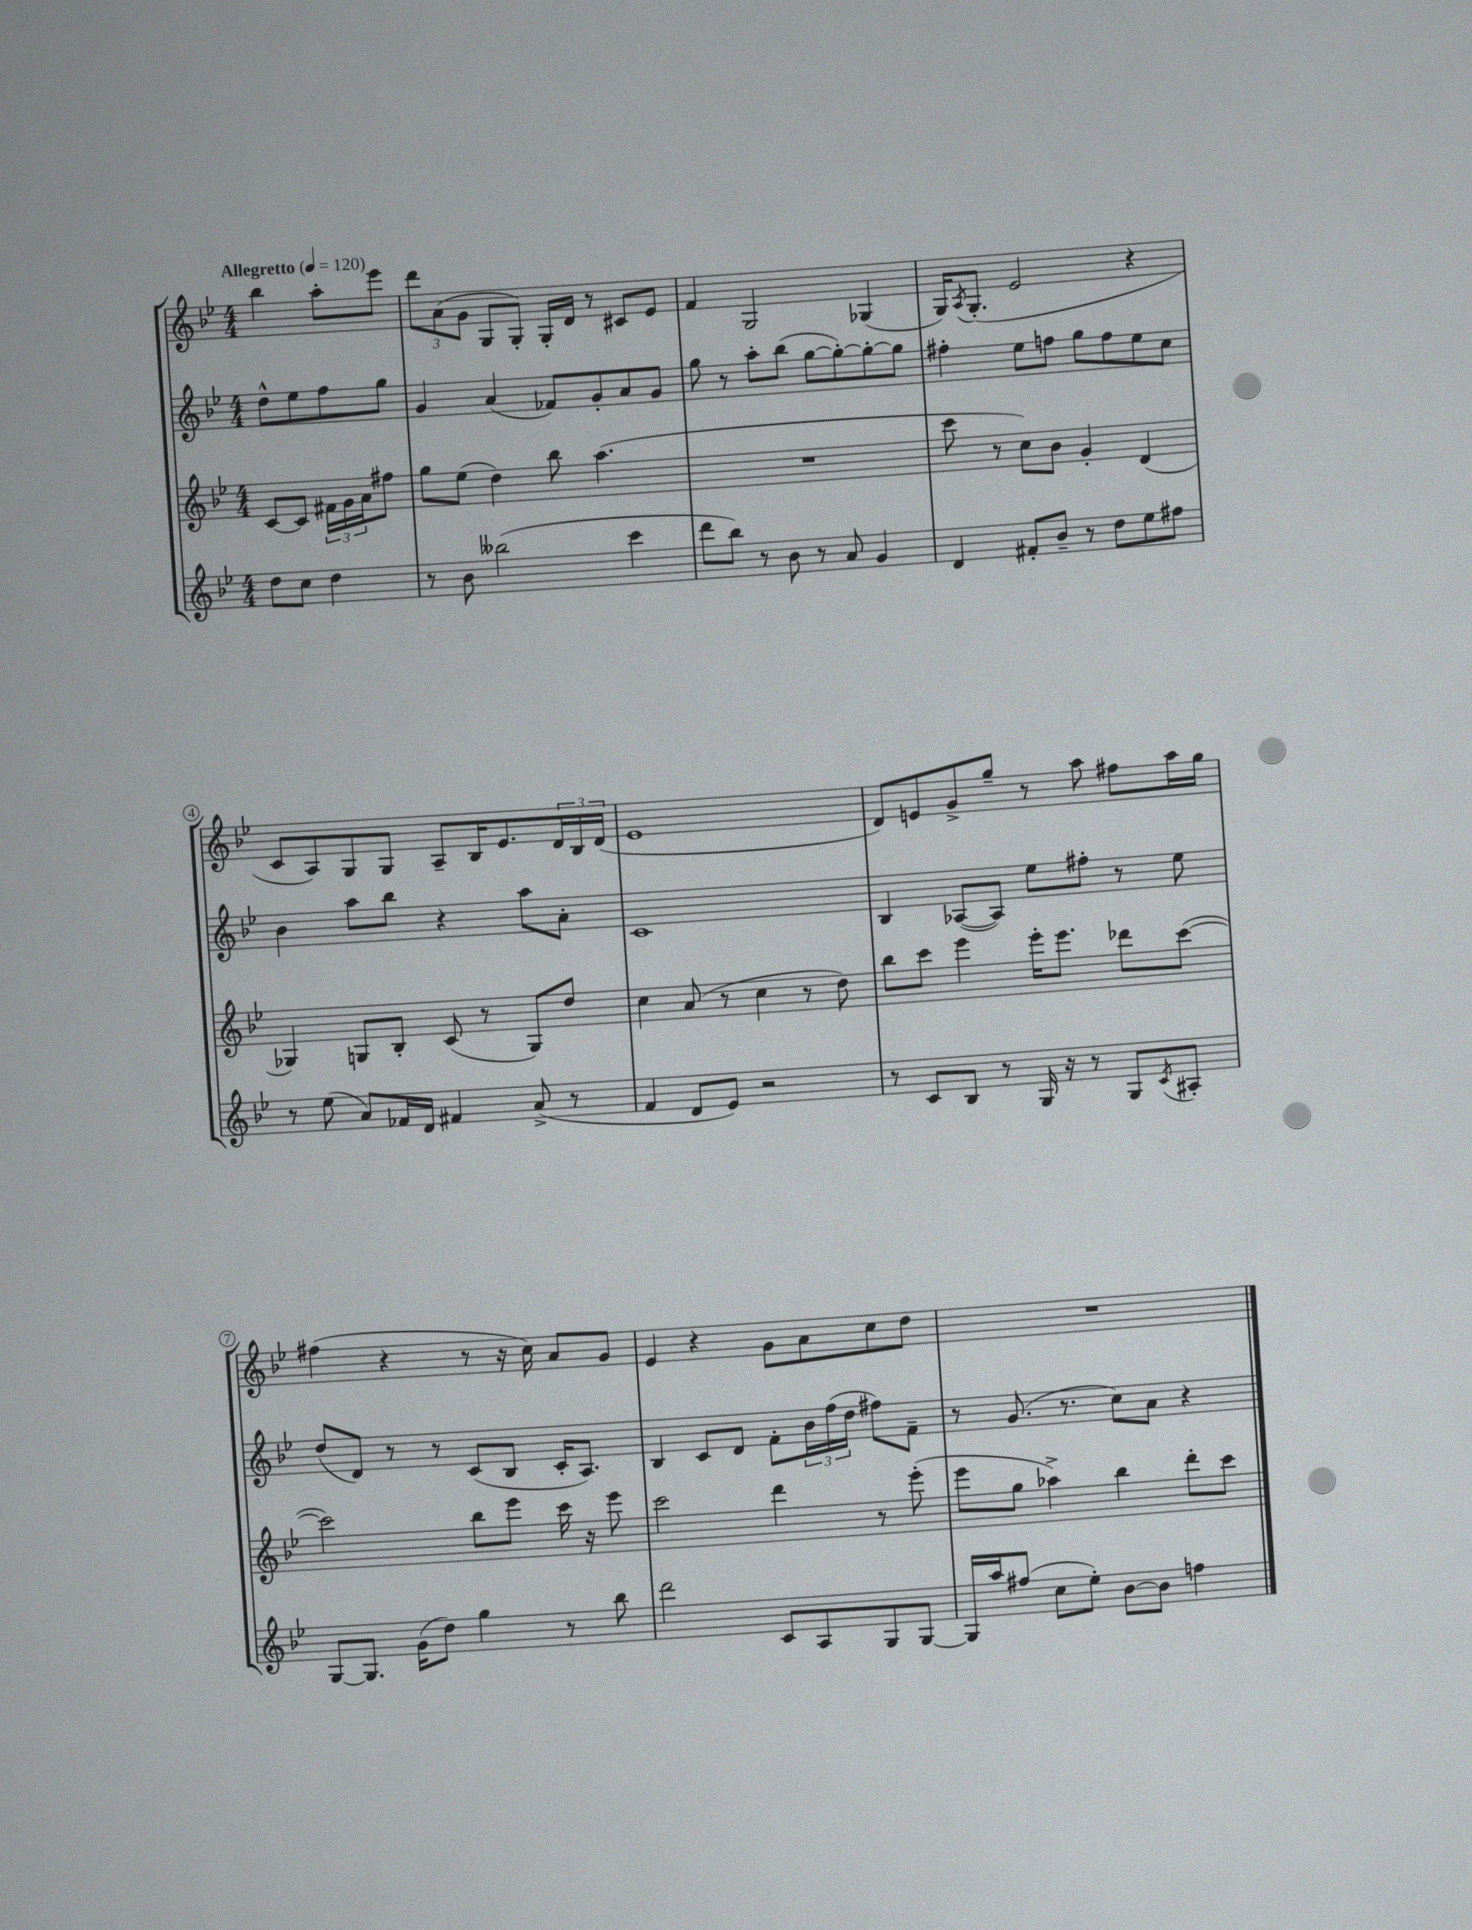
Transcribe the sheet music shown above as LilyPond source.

<<
\new StaffGroup <<
\new Staff = "s0" {
    \clef treble \key bes \major \numericTimeSignature \time 4/4 \partial 2 \tempo "Allegretto" 4 = 120
    bes''4 a''8-. ees'''8 |
    \tuplet 3/2 { d'''8 a'8( g'8 } g8 g8-.) g16-. d'16 r8 cis'8 ees'8 |
    f'4 g2 ges4( |
    g16) \acciaccatura { a8 } g8.-.( ees'2 r4 |
    c'8 a8) g8 g8 a8-- bes16 ees'8. \tuplet 3/2 { d'16 bes16 d'16( } |
    ees'1 |
    d'8) e'8 g'8-> g''8-- r8 a''8 fis''8 a''16 g''16 |
    fis''4( r4 r8 r16 c''16) a'8 g'8 |
    ees'4 r4 g'8 a'8 c''8 d''8 |
    R1 \bar "|." |
}
\new Staff = "s1" {
    \clef treble \key bes \major \numericTimeSignature \time 4/4 \partial 2
    d''8-^ ees''8 f''8 g''8 |
    g'4 a'4( fes'8) g'8-. a'8 g'8 |
    g''8 r8 a''8-. bes''8( g''8~ g''8~-.) g''8~-. g''8 |
    fis''4-. ees''8 f''8 g''8 f''8 ees''8 c''8 |
    bes'4 a''8 bes''8 r4 a''8 a'8-. |
    c'1 |
    bes4 aes8~( aes8) ees''8 fis''8-. r8 ees''8 |
    d''8( d'8) r8 r8 c'8( bes8 c'16-. a8.) |
    bes4 c'8 d'8 f'8-. \tuplet 3/2 { bes'16 f''16( d''16 } fis''8) f'8-- |
    r8 g'8.( r8. c''8) a'8 r4 \bar "|." |
}
\new Staff = "s2" {
    \clef treble \key bes \major \numericTimeSignature \time 4/4 \partial 2
    c'8~ c'8 \tuplet 3/2 { fis'16 g'16 a'16 } fis''8 |
    g''8 ees''8( d''4) bes''8 a''4.( |
    R1 |
    c'''8 r8 c''8) bes'8 g'4-. d'4( |
    ges4) g8 bes8-. c'8( r8 g8) d''8 |
    c''4 a'8( r8 c''4 r8 d''8) |
    bes''8 c'''8 ees'''4 ees'''16-. ees'''8. des'''8 c'''8~( |
    c'''2) bes''8 ees'''8 c'''16 r16 ees'''8 |
    c'''2 d'''4 r8 ees'''8-.( |
    ees'''8 g''8 aes''4->) bes''4 d'''8-. c'''8 \bar "|." |
}
\new Staff = "s3" {
    \clef treble \key bes \major \numericTimeSignature \time 4/4 \partial 2
    d''8 c''8 d''4 |
    r8 bes'8 beses''2( c'''4 |
    d'''8 bes''8) r8 bes'8 r8 a'8 g'4 |
    d'4 fis'8-. bes'8-- r8 d''8 ees''8 fis''8 |
    r8 ees''8( a'8) fes'16 d'16 fis'4 a'8->( r8 |
    f'4 d'8 ees'8) r2 |
    r8 c'8 bes8 r8 g16 r16 r8 g8 \acciaccatura { c'8 } ais8-. |
    g8~ g8. g'16( d''8) g''4 r8 bes''8 |
    d'''2 c'8 a8 g8 g8~ |
    g16 a''16 fis''8( c''8 ees''8-.) bes'8~ bes'8 f''4 \bar "|." |
}
>>
>>
\layout { \context { \Score \override BarNumber.stencil = #(make-stencil-circler 0.1 0.3 ly:text-interface::print) } }
